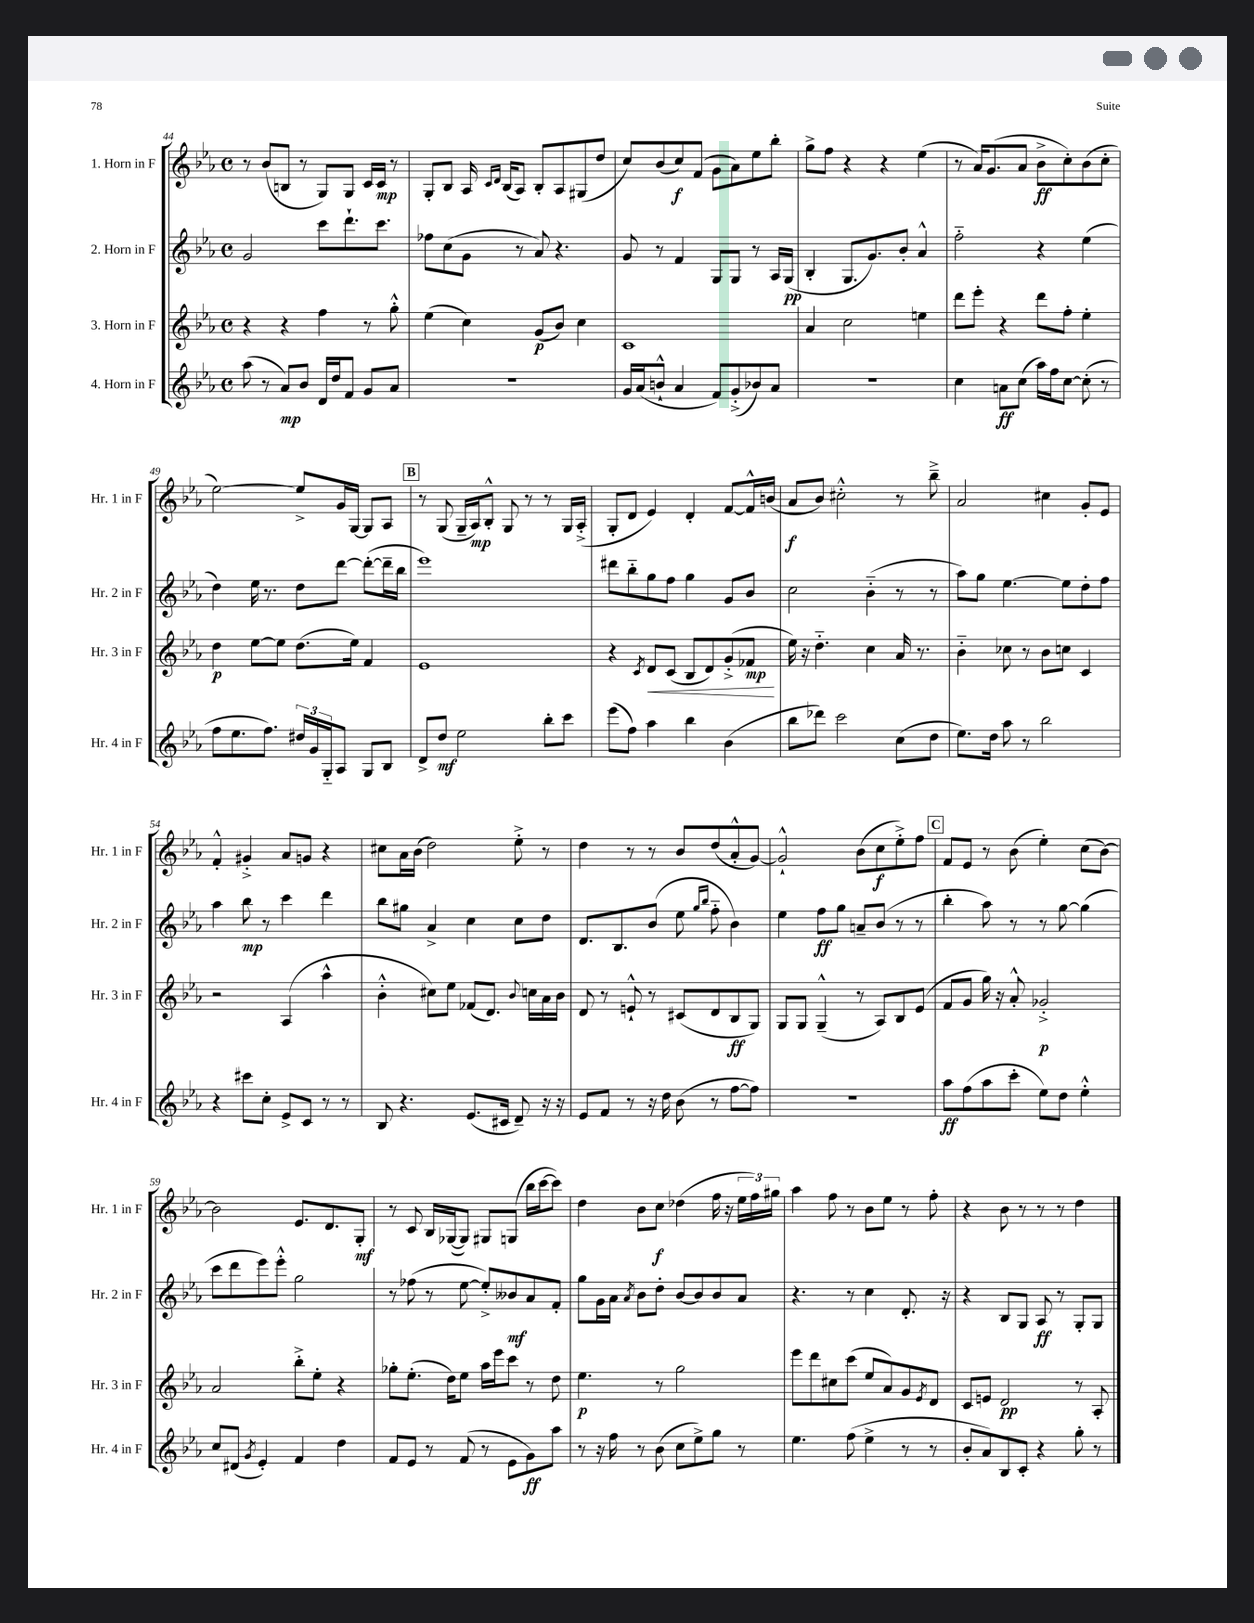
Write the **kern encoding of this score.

**kern	**kern	**kern	**kern
*staff4	*staff3	*staff2	*staff1
*clefG2	*clefG2	*clefG2	*clefG2
*k[b-e-a-]	*k[b-e-a-]	*k[b-e-a-]	*k[b-e-a-]
*M4/4	*M4/4	*M4/4	*M4/4
*met(c)	*met(c)	*met(c)	*met(c)
(8aa-\	4r	2g/	8r
8r	.	.	(8b-/L
8a-/L)	4r	.	8B/J
8b-/J	.	.	8r
16d/LL	4ff\	8ccc\L	8G/L)
16dd/J	.	.	.
8f/J	.	8.ddd`\	8G/J
8g/L	8r	.	16c/LL
.	.	8.ccc\J	16c/JJ
8a-/J	8gg'^^\	.	8r
=	=	=	=
1r	(4ee-\	8ff-\L	8G'/L
.	.	(8cc\	8B-/J
.	4cc\)	8g\J	16A-/
.	.	.	16qqc/LL
.	.	.	16qqd/JJ
.	.	.	(16B-/LK
.	.	8r	8A-/J)
.	(8g/L	8a-/)	8B-'/L
.	8b-/J)	4.r	8A-/
.	4cc\	.	(8G#/
.	.	.	8dd/J
=	=	=	=
16g/LL	1c	8g/	8cc/L)
(16a-/J	.	.	.
8b`^^/J	.	8r	(8b-/
4a-/	.	4f/	8cc/)
.	.	.	(8f/J
8f/L)	.	8G/L	8g\L
(8g'^/	.	8G/J	8a-\)
8b-/)	.	8r	8ee-\
8a-/J	.	16A-/LL	8bb-'\J
.	.	(16G/JJ	.
=	=	=	=
1r	4a-/	4B-'/	8gg^\L
.	.	.	8ff\J
.	2cc\	8.G/L	4r
.	.	8.g/)	.
.	.	.	4r
.	.	8b-'/J	.
.	4ee\	4a-^^/	(4ee-\
=	=	=	=
4cc\	8ddd\L	2ff'~\	8r
.	8eee-'\J	.	16a-/LK)
.	.	.	(8.g/
8a\L	4r	.	.
(8cc\J	.	.	8a-/J
16aa-\LL)	8ddd\L	4r	8b-^\L
16ff\J	.	.	.
[8cc\J	8ff'\J	.	8cc'\)
(8cc'\]	4ee-'\	(4ee-\	(8b-\
8r	.	.	8cc'\J
=	=	=	=
8ff\L	4dd\	4dd\)	[2ee-\)
8.ee-\	.	.	.
.	[8ee-\L	16ee-\	.
8.ff\J)	.	8.r	.
.	8ee-\]J	.	.
24dd#/LL	(8.dd\L	8dd\L	8ee-^/]L
24g/	.	.	.
24G'~/J	.	.	.
8A-/J	.	[8ddd\J	16g/L
.	16ee-\Jk)	.	[16G/JJ
8G/L	4f/	(8ddd'\_L	8G/]L
8B-/J	.	16ddd~\]L	8A-/J
.	.	16bb-\JJ	.
=	=	=	=
8d^/L	1e-	1eee-)	8r
8dd/J	.	.	(8G/
2ee-\	.	.	16G~/LL
.	.	.	16A-/J)
.	.	.	8B-'^^/J
.	.	.	8G/
.	.	.	8r
8bb-'\L	.	.	8r
8ccc\J	.	.	16G/LL
.	.	.	(16A-'^/JJ
=	=	=	=
(8eee-\L	4r	8ddd#\L	8G'/L
8ff\J)	.	8bb-'~\	8d/J
.	8qc/	.	.
4aa-\	8d/L	8gg\	4e-/)
.	(8c/J	8ff\J	.
4bb-\	8B-/L	4gg\	4d'/
.	8d/)	.	.
(4b-\	(8g'^/	8g/L	[8f/L
.	8f-/J	8b-/J	16f^^/]L
.	.	.	(16b/JJ
=	=	=	=
8bb-\L	16ee-\)	2cc\	8a-/L
.	16r	.	.
8ddd-\J)	4.dd'~\	.	8b-/J)
2ccc\	.	.	2cc#'^^\
.	4cc\	(4b-'~\	.
(8cc\L	16a-/	8r	8r
.	8.r	.	.
8dd\J	.	8r	8bb-~^\
=	=	=	=
8.ee-\L)	4b-'~\	8aa-\L)	2a-/
.	.	8gg\J	.
16dd\Jk	.	.	.
8aa-\	8cc-\	[4.ee-\	.
8r	8r	.	.
2bb-\	8b-\L	.	4cc#\
.	8cc\J	8ee-\]L	.
.	4c/	8dd'\	8g'/L
.	.	8ff\J	8e-/J
=	=	=	=
4r	2r	4aa-\	4f'^^/
8ccc#\L	.	8bb-\	4g#'^/
8cc'\J	.	8r	.
8e-^/L	(4A-/	4ccc\	8a-/L
8c/J	.	.	8g/J
8r	4aa-^^\	4ddd\	4r
8r	.	.	.
=	=	=	=
8B-/	4b-'^^\	8bb-\L	8cc#\L
4.r	.	8gg#\J	16a-\L
.	.	.	(16b-\JJ
.	8cc#\L)	4a-^/	2dd\)
.	8ee-\J	.	.
(8.e-/L	(8f-/L	4cc\	.
.	8.d/J)	.	.
16c#/Jk	.	.	.
8d~/)	.	8cc\L	8ee-'^\
.	8qqb-/	.	.
.	16cc\LL	.	.
16r	16a-\	8dd\J	8r
16r	16b-\JJ	.	.
=	=	=	=
8e-/L	8d/	8.d/L	4dd\
8f/J	8r	.	.
.	.	8.B-/	.
8r	8e`^^/	.	8r
16r	8r	(8b-/J	8r
16dd\	.	.	.
(8b-\	(8c#/L	8ee-\	8b-/L
.	.	16qqgg/LL	.
.	.	16qqbb-/JJ	.
8r	8d/	8ff'~\	(8dd/
[8ff\L	8B-/	4b-\)	8a-'^^/
8ff\]J)	8G/J)	.	[8g/J)
=	=	=	=
1r	8G/L	4ee-\	2g`^^/]
.	8G/J	.	.
.	(4G~^^/	8ff\L	.
.	.	8gg\J	.
.	8r	8a~/L	(8b-\L
.	8A-/L)	(8b-/J	8cc\
.	8B-/	8r	8ee-'^\)
.	(8e-/J	8r	8ff\J
=	=	=	=
8aa-\L	8f/L	4bb-'\	8f/L
(8ff\	8g/J	.	8e-/J
8aa-\	16gg\)	8aa-\)	8r
.	16r	.	.
8ccc'\J	8a-'^^/	8r	(8b-\
8ee-\L)	2g-'^/	8r	4ee-'\)
8dd\J	.	[8gg\	.
4ee-'^^\	.	(4gg\]	(8cc\L
.	.	.	[8b-\J)
=	=	=	=
8cc/L	2a-/	8ccc\L	2b-\]
(8d#/J	.	8ddd\	.
8qg/	.	.	.
4e-'/)	.	8eee-\)	.
.	.	8eee-'^^\J	.
4f/	8bb-'^\L	2gg\	8.e-/L
.	8ee-'\J	.	.
.	.	.	8.d/
4dd\	4r	.	.
.	.	.	8G'/J
=	=	=	=
8f/L	8gg-'\L	8r	8r
8e-/J	(8.ee-'\J	(8ff-\	8c/
8r	.	8r	16B-/LL
.	16dd\LK)	.	([16G-/J
(8f/	8ee-\J	[8ee-\	8G-/]J)
8r	16aa-\LL	8ee-'^/]L)	8G#/L
.	16eee-\J	.	.
8e-\L	8ccc\J	8b--/	(8G/J
8g\)	8r	8a-/	16bb-\LL
.	.	.	[16ccc\J
8aa-\J	8dd\	8f'/J	8ccc\]J)
=	=	=	=
8r	4.ee-\	8gg\L	4dd\
16r	.	16g\L	.
16ff\	.	16a-\JJ	.
.	.	8qa-/	.
8r	.	8b-\L	8b-\L
(8b-\	8r	8dd'\J	8cc\J
8cc\L	2gg\	[8b-/L	(4dd-\
8ee-^\)	.	8b-/]	.
8gg\J	.	8b-/	16ff\
.	.	.	16r
8r	.	8a-/J	24ee-\LL
.	.	.	24ff\)
.	.	.	24gg#\JJ
=	=	=	=
4.ee-\	8eee-\L	4.r	4aa-\
.	8ddd\	.	.
.	8cc#\	.	8ff\
(8ff\	(8ccc\J	8r	8r
4ee-^\	8ee-/L	4cc\	8b-\L
.	8a-/)	.	8ee-\J
8r	8g/	8.d'/	8r
.	8qe-/	.	.
8r	8d/J	.	8ff'\
.	.	16r	.
=	=	=	=
8b-'/L	8c/L	4r	4r
8a-/)	8e/J	.	.
8B-/	2d/	8B-/L	8b-\
8c'/J	.	8G/J	8r
4r	.	8A-/	8r
.	.	8r	8r
8gg'\	8r	8G'/L	4dd\
8r	8A-'/	8G/J	.
==	==	==	==
*-	*-	*-	*-
